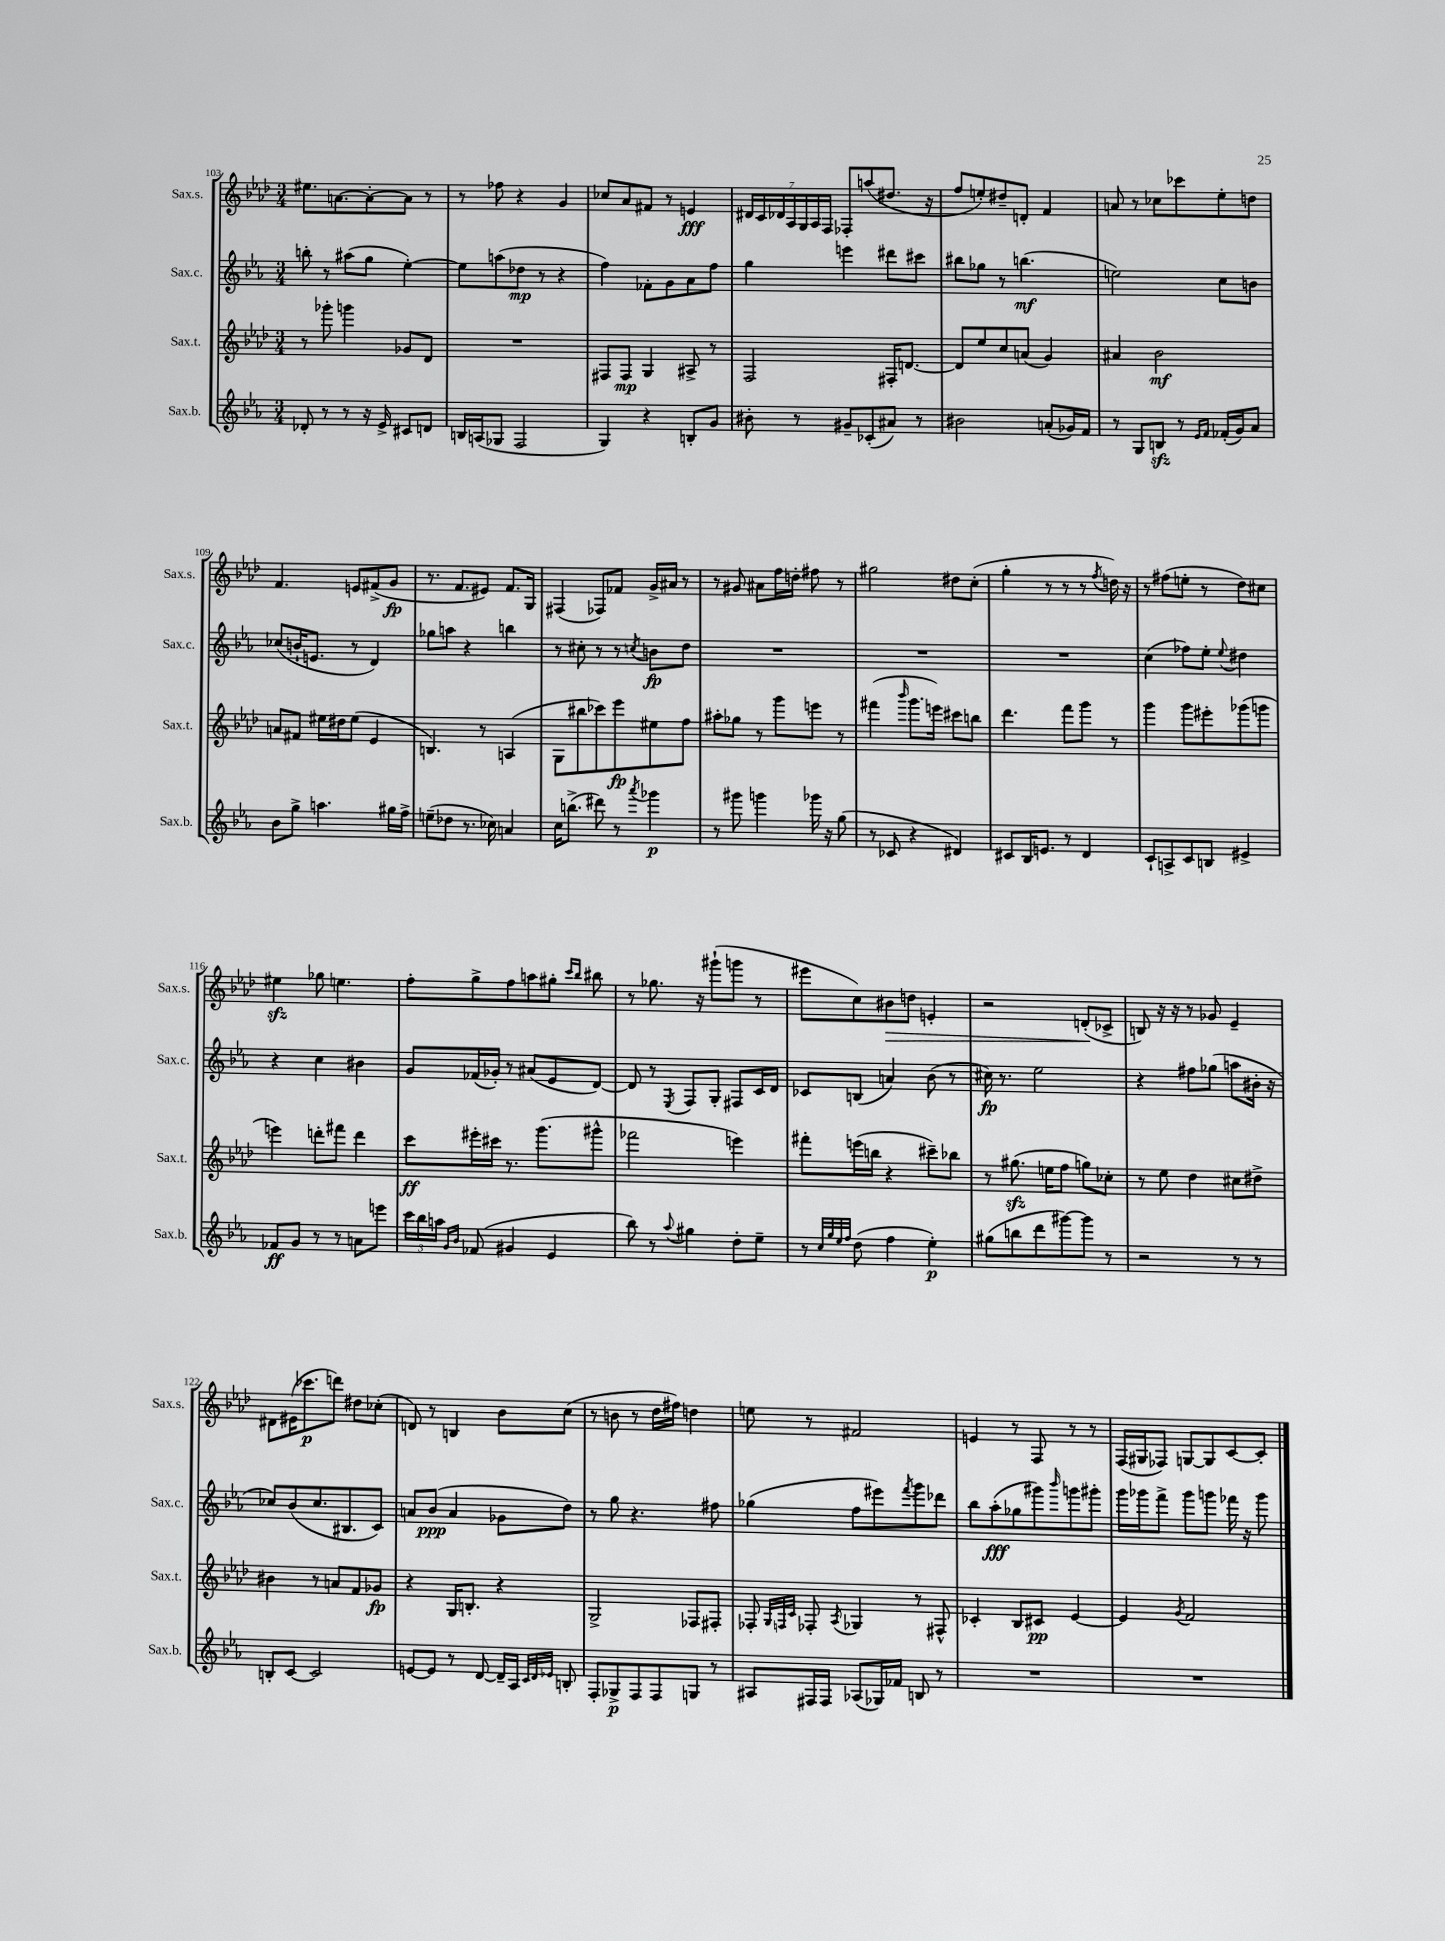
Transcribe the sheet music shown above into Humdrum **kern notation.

**kern	**kern	**kern	**kern
*staff4	*staff3	*staff2	*staff1
*clefG2	*clefG2	*clefG2	*clefG2
*k[b-e-a-]	*k[b-e-a-d-]	*k[b-e-a-]	*k[b-e-a-d-]
*M3/4	*M3/4	*M3/4	*M3/4
8d-'/	8r	8bb'\	8.ee#\L
8r	8ggg-'\	8r	.
.	.	.	[8.a\
8r	4ggg\	(8aa#\L	.
16r	.	8gg\J	8a'\_
16e-^/	.	.	.
8c#/L	8g-/L	[4ee-'\)	8a\]J
8d/J	8d-/J	.	8r
=	=	=	=
16B/LL	2.r	8ee-\]L	8r
(16A/J	.	.	.
8G-/J	.	(8aa\	8ff-\
2F/	.	8dd-\J	4r
.	.	8r	.
.	.	4r	4g/
=	=	=	=
4G/)	8F#/L	4ff\)	8cc-/L
.	8F#/J	.	8a-/
4r	4G/	8f-'\L	8f#/J
.	.	8g\	8r
8B'/L	8A#^/	8a-\	4e/
8g/J	8r	8ff\J	.
=	=	=	=
8b#'\	2F/	4gg\	28d#/LL
.	.	.	28c/
.	.	.	28d-/
.	.	.	28A-/
8r	.	.	.
.	.	.	28G/
.	.	.	28A-/
.	.	.	28F/JJ
8g#~/L	.	4eee\	8F-'/L
(8c-'/	.	.	(8aa/
8a#/J)	16F#'/LK	8ddd#\L	8.dd#/J
.	[8.d/J	.	.
8r	.	8ccc#\J	.
.	.	.	16r
=	=	=	=
2b#\	8d/]L	8bb#\L	8ff/L
.	8ee-/	8gg-\J	8ee'/)
.	8cc/	8r	8dd#~/
.	(8a/J	(4.bb\	8d'/J
(8a'/L	4g/)	.	4f/
16g-/L)	.	.	.
16f/JJ	.	.	.
=	=	=	=
8r	4a#/	2ee\)	8a/
8G/L	.	.	8r
8B/J	2b-\	.	8cc-\L
8r	.	.	8ccc-\
16qqe-/LL	.	.	.
16qqf/JJ	.	.	.
(16f-'/LL	.	8cc\L	8ee-'\
16g/J)	.	.	.
8a-/J	.	8b\J	8dd\J
=	=	=	=
8b-\L	8a/L	(8cc-/L	4.f/
8gg^\J	8f#/J	16b`/K	.
.	.	8.e/J	.
4.aa\	16ee#\LL	.	.
.	16dd#\J	.	.
.	(8ee#\J	8r	8e/L
.	4e-/	4d/)	(8f#^/
16gg#\LL	.	.	8g/J
16ff^\JJ	.	.	.
=	=	=	=
(8ee~\L	4.B/)	8gg-\L	8.r
8dd-\J	.	8aa\J	.
.	.	.	8.f/L
8.r	.	4r	.
.	8r	.	8e#/J)
16cc-\)	.	.	.
4a/	(4A/	4bb\	8.f/L
.	.	.	16G/Jk
=	=	=	=
16cc\LK	8G\L	8r	(4F#/
(8.bb^\J	.	.	.
.	8bb#\	8cc#'\	.
8ddd#\)	8ccc-\)	8r	8F-/L)
8r	8eee-\	8r	8f-/J
8qaaa-/	.	8qcc/	.
4ggg-\	8ee#\	8b\L	16g^/LL
.	.	.	16a#/JJ
.	8ff\J	8dd\J	8r
=	=	=	=
8r	8aa#'\L	2.r	8r
8ggg#\	8gg-\J	.	8g#/
4ggg\	8r	.	8a#\L
.	8ggg\L	.	16ff\L
.	.	.	16dd'\JJ
16ggg-\	8eee\J	.	8ff#\
16r	.	.	.
(8gg\	8r	.	8r
=	=	=	=
8r	(4fff#\	2.r	2gg#\
8c-/	.	.	.
.	16qqbbb-/	.	.
4r	8.ggg\L	.	.
.	16eee\Jk)	.	.
4d#/)	8ccc#\L	.	8dd#\L
.	8bb\J	.	(8cc'\J
=	=	=	=
8c#/L	4.ddd-\	2.r	4gg'\
16B-/K	.	.	.
8.e/J	.	.	.
.	.	.	8r
8r	8fff\L	.	8r
4d/	8ggg\J	.	8r
.	.	.	8qff/
.	8r	.	16dd\)
.	.	.	16r
=	=	=	=
8c`/L	4ggg\	(4cc\	8r
8A^/	.	.	(8ff#\L
8c/	8ggg\L	8ff-\L)	8ee'\J
8B/J	8eee#'\	8ee-'\J	8r
.	.	8qqee-/	.
4e#^/	(8ggg-\	4dd#\	8dd-\L)
.	8ggg\J	.	8cc#\J
=	=	=	=
8f-/L	4eee\)	4r	4ee#\
8g/J	.	.	.
8r	8ddd'\L	4cc\	8gg-\
8r	8fff#\J	.	4.ee\
8a\L	4ddd\	4b#\	.
8eee\J	.	.	.
=	=	=	=
24ccc\LL	8ccc\L	8g/L	8ff'\L
24bb-\	.	.	.
24aa\JJ	.	.	.
16qqg/LL	.	.	.
16qqb-/JJ	.	.	.
(8f-/	16eee#'\L	(16f-/L	8gg^\
.	16ccc#\JJ	16g-'/JJ)	.
4g#/	8.r	8r	8ff\
.	.	(8a#/L	8aa\
.	(8.ggg\L	.	.
4e-/	.	8e-/	8gg#'\J
.	.	.	16qqccc/LL
.	.	.	16qqbb-/JJ
.	8ggg#^^\J	[8d/J)	8bb#\
=	=	=	=
8bb-\)	2fff-\	8d/]	8r
8r	.	8r	8.gg-\
8qqaa-/	.	8qE-/	.
4gg#\	.	8F/L	.
.	.	.	16r
.	.	8G'/J	(8ggg#`\L
8dd'\L	4eee\)	8F#/L	8ggg\J
8ee-~\J	.	16c/L	8r
.	.	16d/JJ	.
=	=	=	=
8r	8fff#'\L	8c-/L	8eee#\L
32qqcc/LLL	.	.	.
32qqgg/	.	.	.
32qqee-/	.	.	.
32qqff/JJJ	.	.	.
(8dd\	(16eee\L	(8B/J	8cc\)
.	16bb\JJ	.	.
4ff\	4r	4a/)	8b#\
.	.	.	8dd\J
4ee-'\)	8ccc#~\L)	(8b-\	4e'/
.	8bb-\J	8r	.
=	=	=	=
(8gg#\L	8r	16cc#\)	2r
.	.	8.r	.
8bb\	(8.gg#\	.	.
8ddd\	.	2ee-\	.
.	16ee\LK	.	.
[8ggg#\)	8ff\J	.	.
8ggg#\]J	8gg\L)	.	(8d'/L
8r	8cc-'\J	.	8c-^/J
=	=	=	=
2r	8r	4r	8B/)
.	8ee-\	.	16r
.	.	.	16r
.	4dd-\	8ff#\L	8r
.	.	(8gg-\J	8g-/
8r	8cc#\L	8aa\L	4e-~/
8r	8dd#^\J	16b#'\Jk	.
.	.	16r	.
=	=	=	=
8B'/L	4b#\	8cc-/L)	8d#\L
[8c/J	.	(8b-/	(16e#\K
.	.	.	8.ccc-\
2c/]	8r	8.cc-/	.
.	8a/L	.	8ddd\J)
.	.	8.B#/	.
.	8f/	.	8dd#\L
.	8g-/J	8c/J)	(8cc-'\J
=	=	=	=
[8e/L	4r	8a/L	8d/)
8e/]J	.	(8b-/J	8r
8r	16G/LK	4a/	4B/
.	8.B'/J	.	.
[8d/	.	.	.
16d~/]LL	4r	8g-\L	8b-\L
16A-/JJ	.	.	.
32qqc/LLL	.	.	.
32qqd/	.	.	.
32qqe-/JJJ	.	.	.
8B'/	.	8dd\J)	(8cc\J
=	=	=	=
8F'/L	2G^/	8r	8r
8G-^/	.	8gg\	8b\
8F/	.	4.r	8r
8F/	.	.	16dd-\LL
.	.	.	16ff#\JJ)
8G/J	8F-/L	.	4dd\
8r	8F#'/J	8ff#\	.
=	=	=	=
8A#/L	8F-'/	(4gg-\	8ee\
.	32qqG/LLL	.	.
.	32qqF/	.	.
.	32qqc/JJJ	.	.
16F#/L	8F-'/	.	8r
16F#/JJ	.	.	.
.	8qA-/	.	.
(8A-/L	4G-/	8ff\L	2f#/
16G-/L)	.	8eee#\)	.
16f-/JJ	.	.	.
.	.	8qfff/	.
8B/	8r	8ggg\	.
8r	8F#^^/	8ddd-\J	.
=	=	=	=
2.r	4c-'/	8bb-\L	4e/
.	.	(8aa-'\	.
.	8B-/L	8gg-\	8r
.	8c#/J	8ggg#\)	8F/
.	.	16qqbbb-/	.
.	[4e-/	8ggg\	8r
.	.	8ggg#'\J	8r
=	=	=	=
2.r	4e-/]	16ggg\LL	(16F/LL
.	.	16ggg-\J	16G#/J
.	.	8fff^\J	8F-/J)
.	8qg/	.	.
.	2f/	8ggg-\L	[8G/L
.	.	8ggg\J	8G/]
.	.	16fff-\	[8c/
.	.	16r	.
.	.	8ggg\	8c'/]J
==	==	==	==
*-	*-	*-	*-
